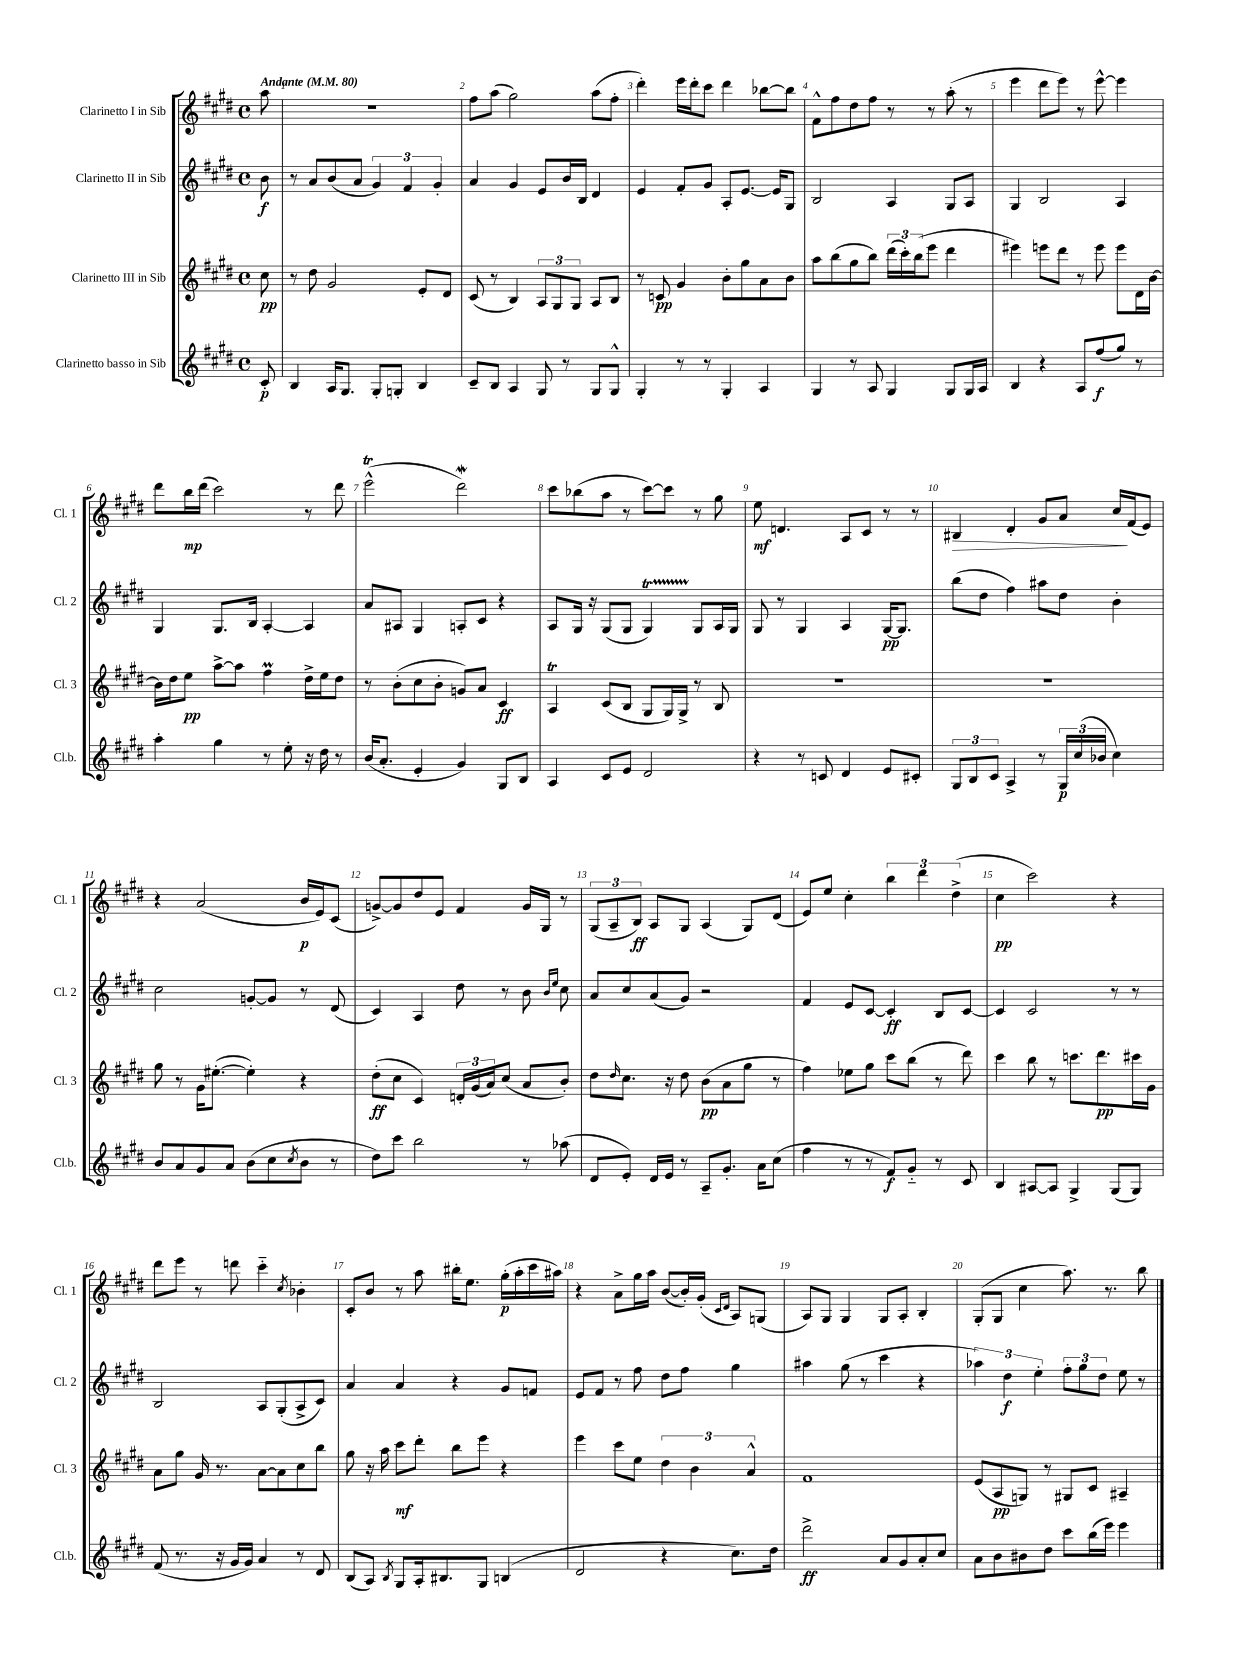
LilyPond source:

<<
\new StaffGroup <<
\new Staff = "s0" \with { instrumentName = "Clarinetto I in Sib" shortInstrumentName = "Cl. 1" } {
    \clef treble \key e \major \defaultTimeSignature \time 4/4 \partial 8 \tempo "Andante" 4 = 80
    a''8 |
    R1 |
    fis''8 a''8( gis''2) a''8( fis''8-. |
    dis'''4-.) e'''16 dis'''16-. cis'''8 dis'''4 bes''8~ bes''8 |
    fis'8-^ fis''8 dis''8 fis''8 r8 r8 a''8-.( r8 |
    e'''4 dis'''8 e'''8) r8 e'''8~-^ e'''4 |
    dis'''8 b''16\mp dis'''16( cis'''2) r8 dis'''8 |
    e'''2-^\trill( dis'''2\mordent) |
    cis'''8 bes''8( a''8 r8 cis'''8~) cis'''8 r8 gis''8 |
    e''8\mf d'4. a8 cis'8 r8 r8 |
    bis4\> dis'4-. gis'8 a'8 cis''16\! fis'16( e'8) |
    r4 a'2( b'16\p e'16) cis'8( |
    g'8~->) g'8 dis''8 e'8 fis'4 g'16 gis16 r8 |
    \tuplet 3/2 { gis8( a8-- b8\ff) } a8 gis8 a4( gis8) dis'8( |
    e'8) e''8 cis''4-. \tuplet 3/2 { b''4 dis'''4 dis''4->( } |
    cis''4\pp cis'''2) r4 |
    dis'''8 e'''8 r8 d'''8 cis'''4-_ \acciaccatura { cis''8 } bes'4-. |
    cis'8-. b'8 r8 a''8 bis''16-. e''8. gis''16-.\p( a''16-. cis'''16 ais''16) |
    r4 a'8-> gis''16 a''16 b'8~( b'16-.) gis'16-.( \grace { cis'16 dis'16 } a8) g8( |
    a8) gis8 gis4 gis8 a8-. b4-. |
    gis8-.( gis8 cis''4 a''8.) r8. b''8 \bar "|." |
}
\new Staff = "s1" \with { instrumentName = "Clarinetto II in Sib" shortInstrumentName = "Cl. 2" } {
    \clef treble \key e \major \defaultTimeSignature \time 4/4 \partial 8
    b'8\f |
    r8 a'8 b'8( a'8 \tuplet 3/2 { gis'4) fis'4 gis'4-. } |
    a'4 gis'4 e'8 b'16 b16 dis'4 |
    e'4 fis'8-. gis'8 a8-. e'8.~ e'16 gis8 |
    b2 a4 gis8 a8 |
    gis4 b2 a4 |
    gis4 gis8. b16 a4~-. a4 |
    a'8 ais8 gis4 a8-. cis'8 r4 |
    a8 gis16 r16 gis8( gis8 gis4\startTrillSpan) gis8\stopTrillSpan a16 gis16 |
    gis8 r8 gis4 a4 gis16~\pp gis8. |
    b''8( dis''8 fis''4) ais''8 dis''8 b'4-. |
    cis''2 g'8~-. g'8 r8 dis'8( |
    cis'4) a4 dis''8 r8 b'8 \grace { b'16 e''16 } cis''8 |
    a'8 cis''8 a'8( gis'8) r2 |
    fis'4 e'8 cis'8~ cis'4-.\ff b8 cis'8~ |
    cis'4 cis'2 r8 r8 |
    b2 a8 gis8-.( a8-> cis'8) |
    a'4 a'4 r4 gis'8 f'8 |
    e'8 fis'8 r8 fis''8 dis''8 fis''8 gis''4 |
    ais''4 gis''8( r8 cis'''4 r4 |
    \tuplet 3/2 { aes''4) dis''4\f e''4-. } \tuplet 3/2 { fis''8-. gis''8 dis''8 } e''8 r8 \bar "|." |
}
\new Staff = "s2" \with { instrumentName = "Clarinetto III in Sib" shortInstrumentName = "Cl. 3" } {
    \clef treble \key e \major \defaultTimeSignature \time 4/4 \partial 8
    cis''8\pp |
    r8 dis''8 gis'2 e'8-. dis'8 |
    cis'8( r8 b4) \tuplet 3/2 { a8 gis8 gis8 } a8 b8 |
    r8 c'8\pp gis'4 b'8-. gis''8 a'8 b'8 |
    a''8 b''8( gis''8 b''8) \tuplet 3/2 { dis'''16( cis'''16-.) b''16( } e'''8 dis'''4 |
    eis'''4) e'''8 dis'''8 r8 e'''8 e'''8 dis'16 b'16~ |
    b'16 dis''16 e''8\pp a''8~-> a''8 fis''4\prall dis''16-> e''16 dis''8 |
    r8 b'8-.( cis''8 b'8-. g'8) a'8 cis'4\ff |
    a4\trill cis'8( b8 gis8 gis16) gis16-> r8 b8 |
    R1 |
    R1 |
    gis''8 r8 gis'16 eis''8.~-.( eis''4-.) r4 |
    dis''8-.\ff( cis''8 cis'4) \tuplet 3/2 { d'16-. gis'16( a'16) } cis''8( a'8 b'8-.) |
    dis''8 \grace { dis''16 } cis''8. r16 dis''8 b'8\pp( a'8 gis''8 r8 |
    fis''4) ees''8 gis''8 cis'''8 b''8( r8 dis'''8) |
    cis'''4 b''8 r8 c'''8. dis'''8.\pp cis'''16 gis'16 |
    a'8 gis''8 gis'16 r8. a'8~ a'8 cis''8 b''8 |
    gis''8 r16 a''16 cis'''8\mf dis'''8-. b''8 e'''8 r4 |
    e'''4 cis'''8 e''8 \tuplet 3/2 { dis''4 b'4 a'4-^ } |
    fis'1 |
    e'8( a8\pp g8) r8 gis8 cis'8 ais4-- \bar "|." |
}
\new Staff = "s3" \with { instrumentName = "Clarinetto basso in Sib" shortInstrumentName = "Cl.b." } {
    \clef treble \key e \major \defaultTimeSignature \time 4/4 \partial 8
    cis'8-.\p |
    b4 a16 gis8. gis8-. g8-. b4 |
    cis'8-- b8 a4 gis8 r8 gis8 gis8-^ |
    gis4-. r8 r8 gis4-. a4 |
    gis4 r8 a8 gis4 gis8 gis16 a16 |
    b4 r4 a8 fis''8\f( gis''8) r8 |
    a''4-. gis''4 r8 e''8-. r16 dis''16 r8 |
    b'16( a'8.-. e'4-. gis'4) gis8 b8 |
    a4 cis'8 e'8 dis'2 |
    r4 r8 c'8 dis'4 e'8 cis'8-. |
    \tuplet 3/2 { gis8 b8 cis'8 } a4-> r8 \tuplet 3/2 { gis16\p cis''16( bes'16 } cis''4) |
    b'8 a'8 gis'8 a'8 b'8( cis''8 \acciaccatura { cis''8 } b'8 r8 |
    dis''8) cis'''8 b''2 r8 aes''8( |
    dis'8 e'8-.) dis'16 e'16 r8 a8-- gis'8.-. a'16 cis''8( |
    fis''4 r8 r8 fis'8\f) gis'8-_ r8 cis'8 |
    b4 ais8~ ais8 gis4-> gis8( gis8) |
    fis'8( r8. r16 gis'16 gis'16) a'4 r8 dis'8 |
    b8( a8) \acciaccatura { b8 } gis8 a16-. bis8. gis8 b4( |
    dis'2 r4 cis''8.) dis''16 |
    dis'''2->\ff a'8 gis'8 a'8-. cis''8 |
    a'8 b'8 bis'8 dis''8 cis'''8 b''16( e'''16) e'''4 \bar "|." |
}
>>
>>
\layout { \context { \Score \override BarNumber.break-visibility = ##(#f #t #t) barNumberVisibility = #all-bar-numbers-visible } }
